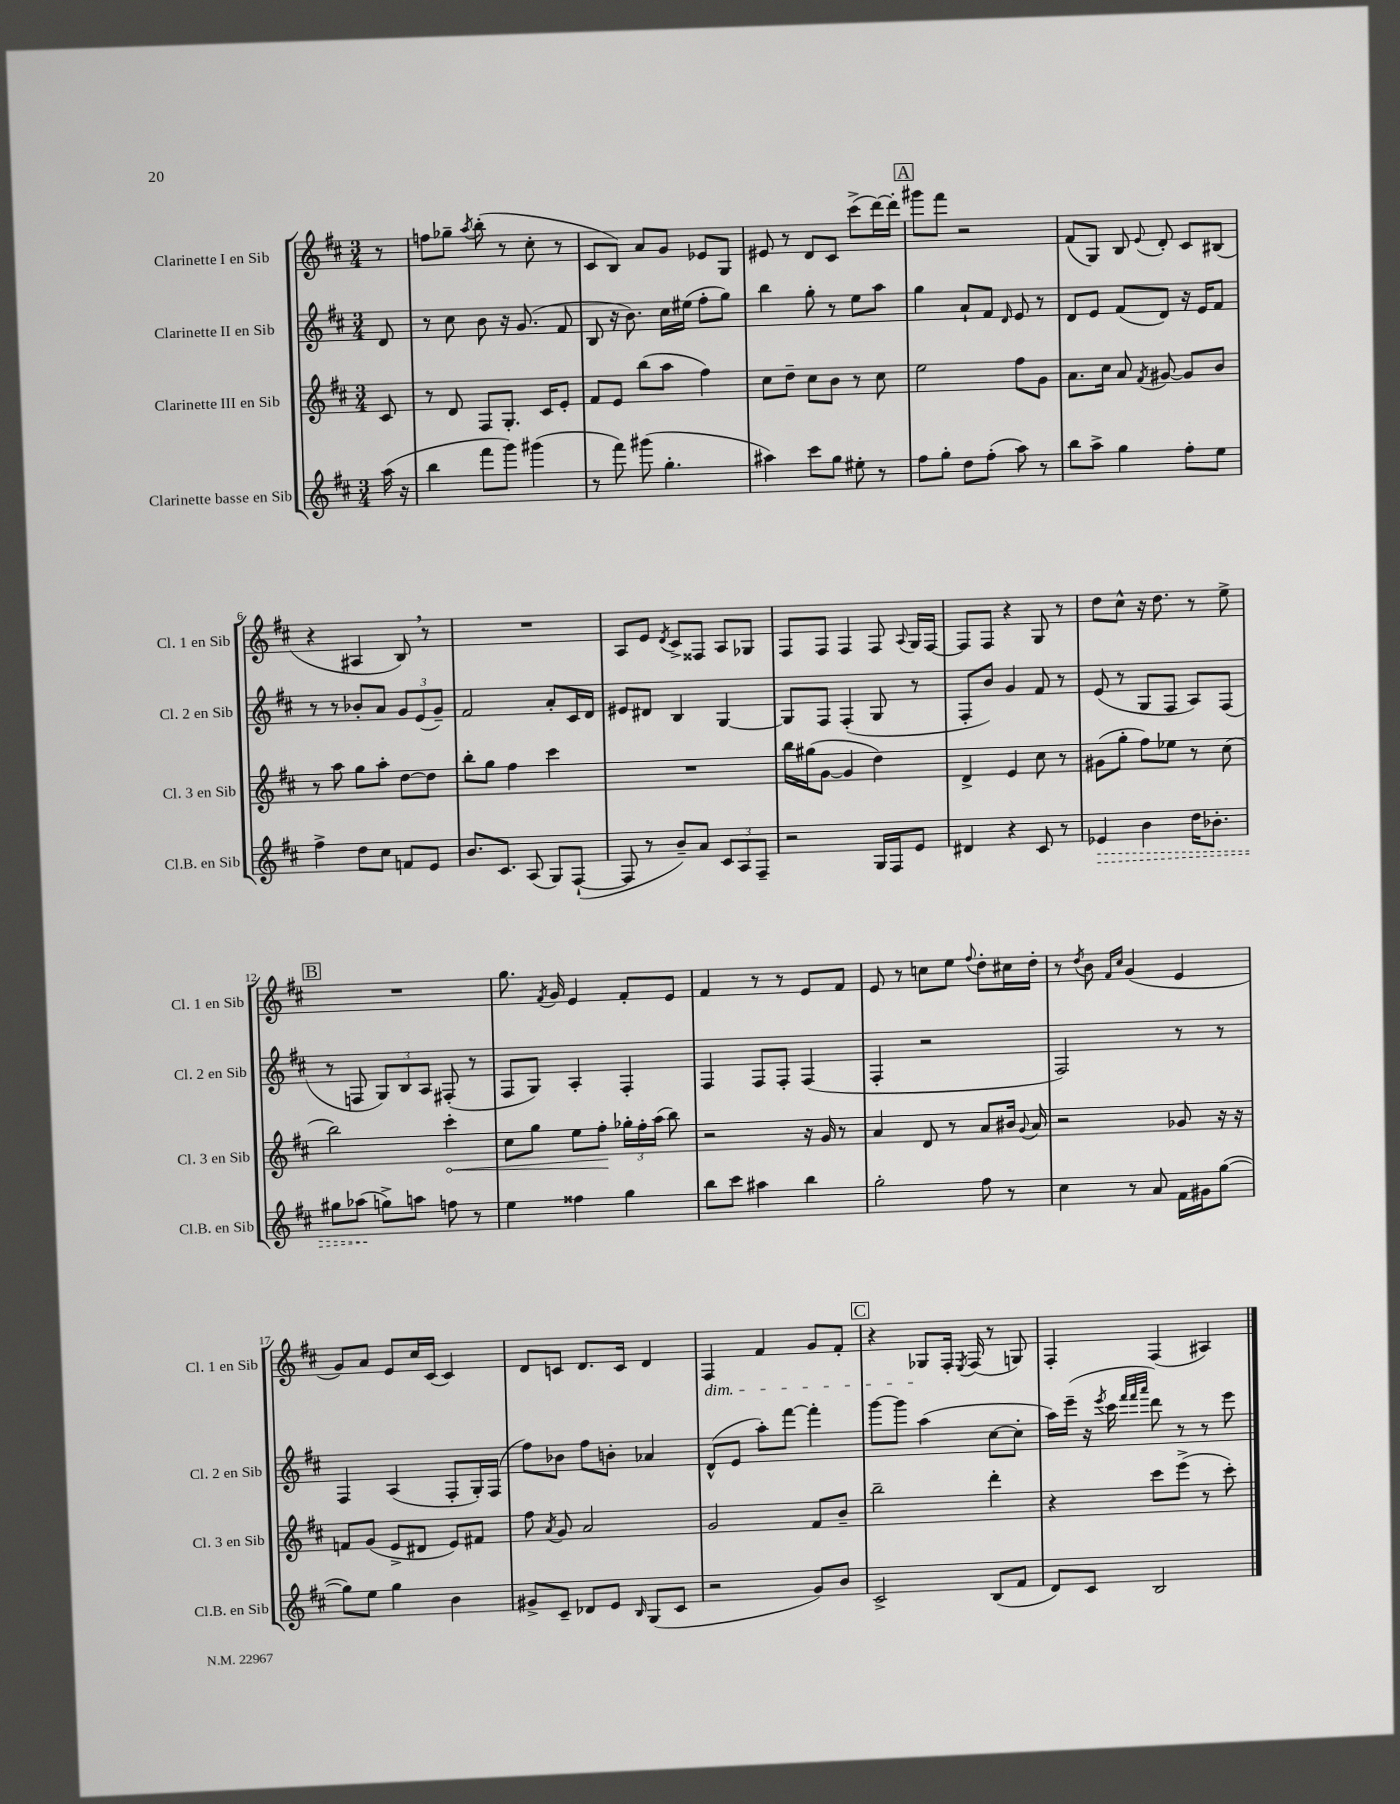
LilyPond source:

<<
\new StaffGroup <<
\new Staff = "s0" \with { instrumentName = "Clarinette I en Sib" shortInstrumentName = "Cl. 1 en Sib" } {
    \clef treble \key d \major \numericTimeSignature \time 3/4 \partial 8
    \autoBeamOff r8 |
    f''8[ ges''8]-- \acciaccatura { a''8 } b''8-.( r8 cis''8-. r8 |
    cis'8[ b8]) a'8[ g'8] ees'8[ g8] |
    eis'8 r8 d'8[ cis'8] cis'''8[->( d'''16~) d'''16]-. |
    \mark \markup { \box "A" } gis'''8[ fis'''8] r2 |
    fis'8[( g8]) b8 \appoggiatura { e'8 } d'8-. cis'8[ bis8]( |
    r4 ais4 b8) \breathe r8 |
    R2. |
    a8[ e'8] \acciaccatura { d'8 } cis'8[-> fisis8] a8[ ges8] |
    fis8[ fis8] fis4 fis8 \appoggiatura { a8 } g16[ fis16]~ |
    fis8[ fis8] r4 g8 r8 |
    d''8[ cis''8]-^ r16 d''8. r8 e''8-> |
    \mark \markup { \box "B" } R2. |
    g''8. \acciaccatura { fis'8 } g'16 e'4 fis'8[-. e'8] |
    fis'4 r8 r8 e'8[ fis'8] |
    e'8 r8 c''8[ e''8] \appoggiatura { fis''8 } d''8[-. cis''16 d''16]-. |
    r8 \acciaccatura { d''8 } b'8 \grace { fis'16[ cis''16] } g'4( e'4 |
    g'8[) a'8] e'8[ cis''16 cis'16]( cis'4) |
    d'8[ c'8] d'8.[ c'16] d'4 |
    fis4\dim fis'4 g'8[ fis'8]-. |
    \mark \markup { \box "C" } r4 ges8[\! fis16]-. \acciaccatura { e8 } fis16( r8 g8) |
    fis4-. fis4( ais4) \bar "|." |
}
\new Staff = "s1" \with { instrumentName = "Clarinette II en Sib" shortInstrumentName = "Cl. 2 en Sib" } {
    \clef treble \key d \major \numericTimeSignature \time 3/4 \partial 8
    \autoBeamOff d'8 |
    r8 cis''8 b'8 r16 g'8.( fis'8 |
    b8 r16 b'8.) cis''16[ eis''16]( fis''8[-. g''8]) |
    b''4 g''8-. r8 e''8[ a''8] |
    \mark \markup { \box "A" } g''4 a'8[-! fis'8] \grace { d'16 } e'8 r8 |
    d'8[ e'8] fis'8[( d'8]) r16 e'16[ fis'8] |
    r8 r8 bes'8[-. a'8] \tuplet 3/2 { g'8[ e'8( g'8]--) } |
    fis'2 a'8[-. cis'16 d'16] |
    eis'8[ dis'8] b4 g4~ |
    g8[ fis8] fis4-.( g8 r8 |
    fis8[-. b'8]) g'4 fis'8 r8 |
    e'8( r8 g8[ fis8] a8[) fis8]( |
    \mark \markup { \box "B" } r8 f8 \tuplet 3/2 { g8[) b8 a8] } fis8-.( r8 |
    fis8[ g8]) a4-. fis4-. |
    fis4 fis8[ fis8]-. fis4( |
    fis4-. r2 |
    fis2) r8 r8 |
    fis4 a4( fis8[-. g16-.) fis16]( |
    fis''8[) bes'8] fis''8[ b'8]-. aes'4 |
    d'8[-^( e'8] a''8[-.) fis'''8]~ fis'''4-. |
    \mark \markup { \box "C" } g'''8[~ g'''8] a''4( cis''8[~ cis''8]-. |
    a''16[) e'''16]--( r16 \acciaccatura { e'''8 } cis'''16 \grace { fis'''32[ fis'''32 a'''32] } d'''8) r8 r8 e'''8 \bar "|." |
}
\new Staff = "s2" \with { instrumentName = "Clarinette III en Sib" shortInstrumentName = "Cl. 3 en Sib" } {
    \clef treble \key d \major \numericTimeSignature \time 3/4 \partial 8
    \autoBeamOff cis'8 |
    r8 d'8 fis8[ g8.]-. cis'16[ e'8]-. |
    fis'8[ e'8] b''8[( a''8] fis''4) |
    cis''8[ d''8]-- cis''8[ b'8] r8 cis''8 |
    \mark \markup { \box "A" } e''2 fis''8[ g'8] |
    a'8.[ cis''16] a'8 \acciaccatura { fis'8 } gis'8~ gis'8[ b'8] |
    r8 a''8 g''8[ a''8]-. d''8[~ d''8] |
    b''8[-. g''8] fis''4 cis'''4 |
    R2. |
    b''16[ gis''16( g'8]~ g'4 d''4) |
    d'4-> e'4 cis''8 r8 |
    gis'8[( g''8]-. fis''8[) ees''8] r8 cis''8( |
    \mark \markup { \box "B" } b''2) \once \override Hairpin.circled-tip = ##t cis'''4-.\< |
    cis''8[ g''8] e''8[ fis''8]-.\! \tuplet 3/2 { ges''16[-. fis''16-. a''16]( } b''8) |
    r2 r16 g'16 r8 |
    a'4 d'8 r8 a'8[ bis'16] \appoggiatura { g'8 } a'16 |
    r2 ges'8 r16 r16 |
    f'8[ g'8]( e'8[-> dis'8] e'8[) fis'8] |
    fis''8 \acciaccatura { a'8 } g'8 a'2 |
    g'2 fis'8[ b'8]-- |
    \mark \markup { \box "C" } b''2-- d'''4-. |
    r4 cis'''8[ e'''8]->( r8 cis'''8-.) \bar "|." |
}
\new Staff = "s3" \with { instrumentName = "Clarinette basse en Sib" shortInstrumentName = "Cl.B. en Sib" } {
    \clef treble \key d \major \numericTimeSignature \time 3/4 \partial 8
    \autoBeamOff a''16( r16 |
    b''4 fis'''8[ g'''8]) gis'''4( |
    r8 fis'''8) gis'''8( g''4.-. |
    ais''4) cis'''8[ g''8] eis''8-. r8 |
    \mark \markup { \box "A" } fis''8[ g''8]-. d''8[ fis''8]-.( a''8) r8 |
    b''8[ a''8]-> g''4 fis''8[-. e''8] |
    fis''4-> d''8[ cis''8] f'8[ e'8] |
    b'8.[ cis'8.] a8( g8[) fis8]~-!( |
    fis8 r8 b'8[--) a'8] \tuplet 3/2 { cis'8[ a8 fis8]-- } |
    r2 g16[ fis16 e'8] |
    dis'4 r4 cis'8 r8 |
    \once \override Hairpin.style = #'dashed-line ees'4\> b'4 d''16[ bes'8.]-. |
    \mark \markup { \box "B" } gis''8[ aes''8]\!( g''8[->) a''8] f''8 r8 |
    e''4 fisis''4 g''4 |
    b''8[ cis'''8] ais''4 b''4 |
    g''2-. fis''8 r8 |
    cis''4 r8 a'8 fis'16[ gis'16 g''8]~( |
    g''8[) e''8] g''4 b'4 |
    gis'8[-> cis'8]-- des'8[ e'8] \grace { b16 } g8[( cis'8] |
    r2 g'8[) b'8] |
    \mark \markup { \box "C" } cis'2-> b8[( fis'8] |
    d'8[) cis'8] b2 \bar "|." |
}
>>
>>
